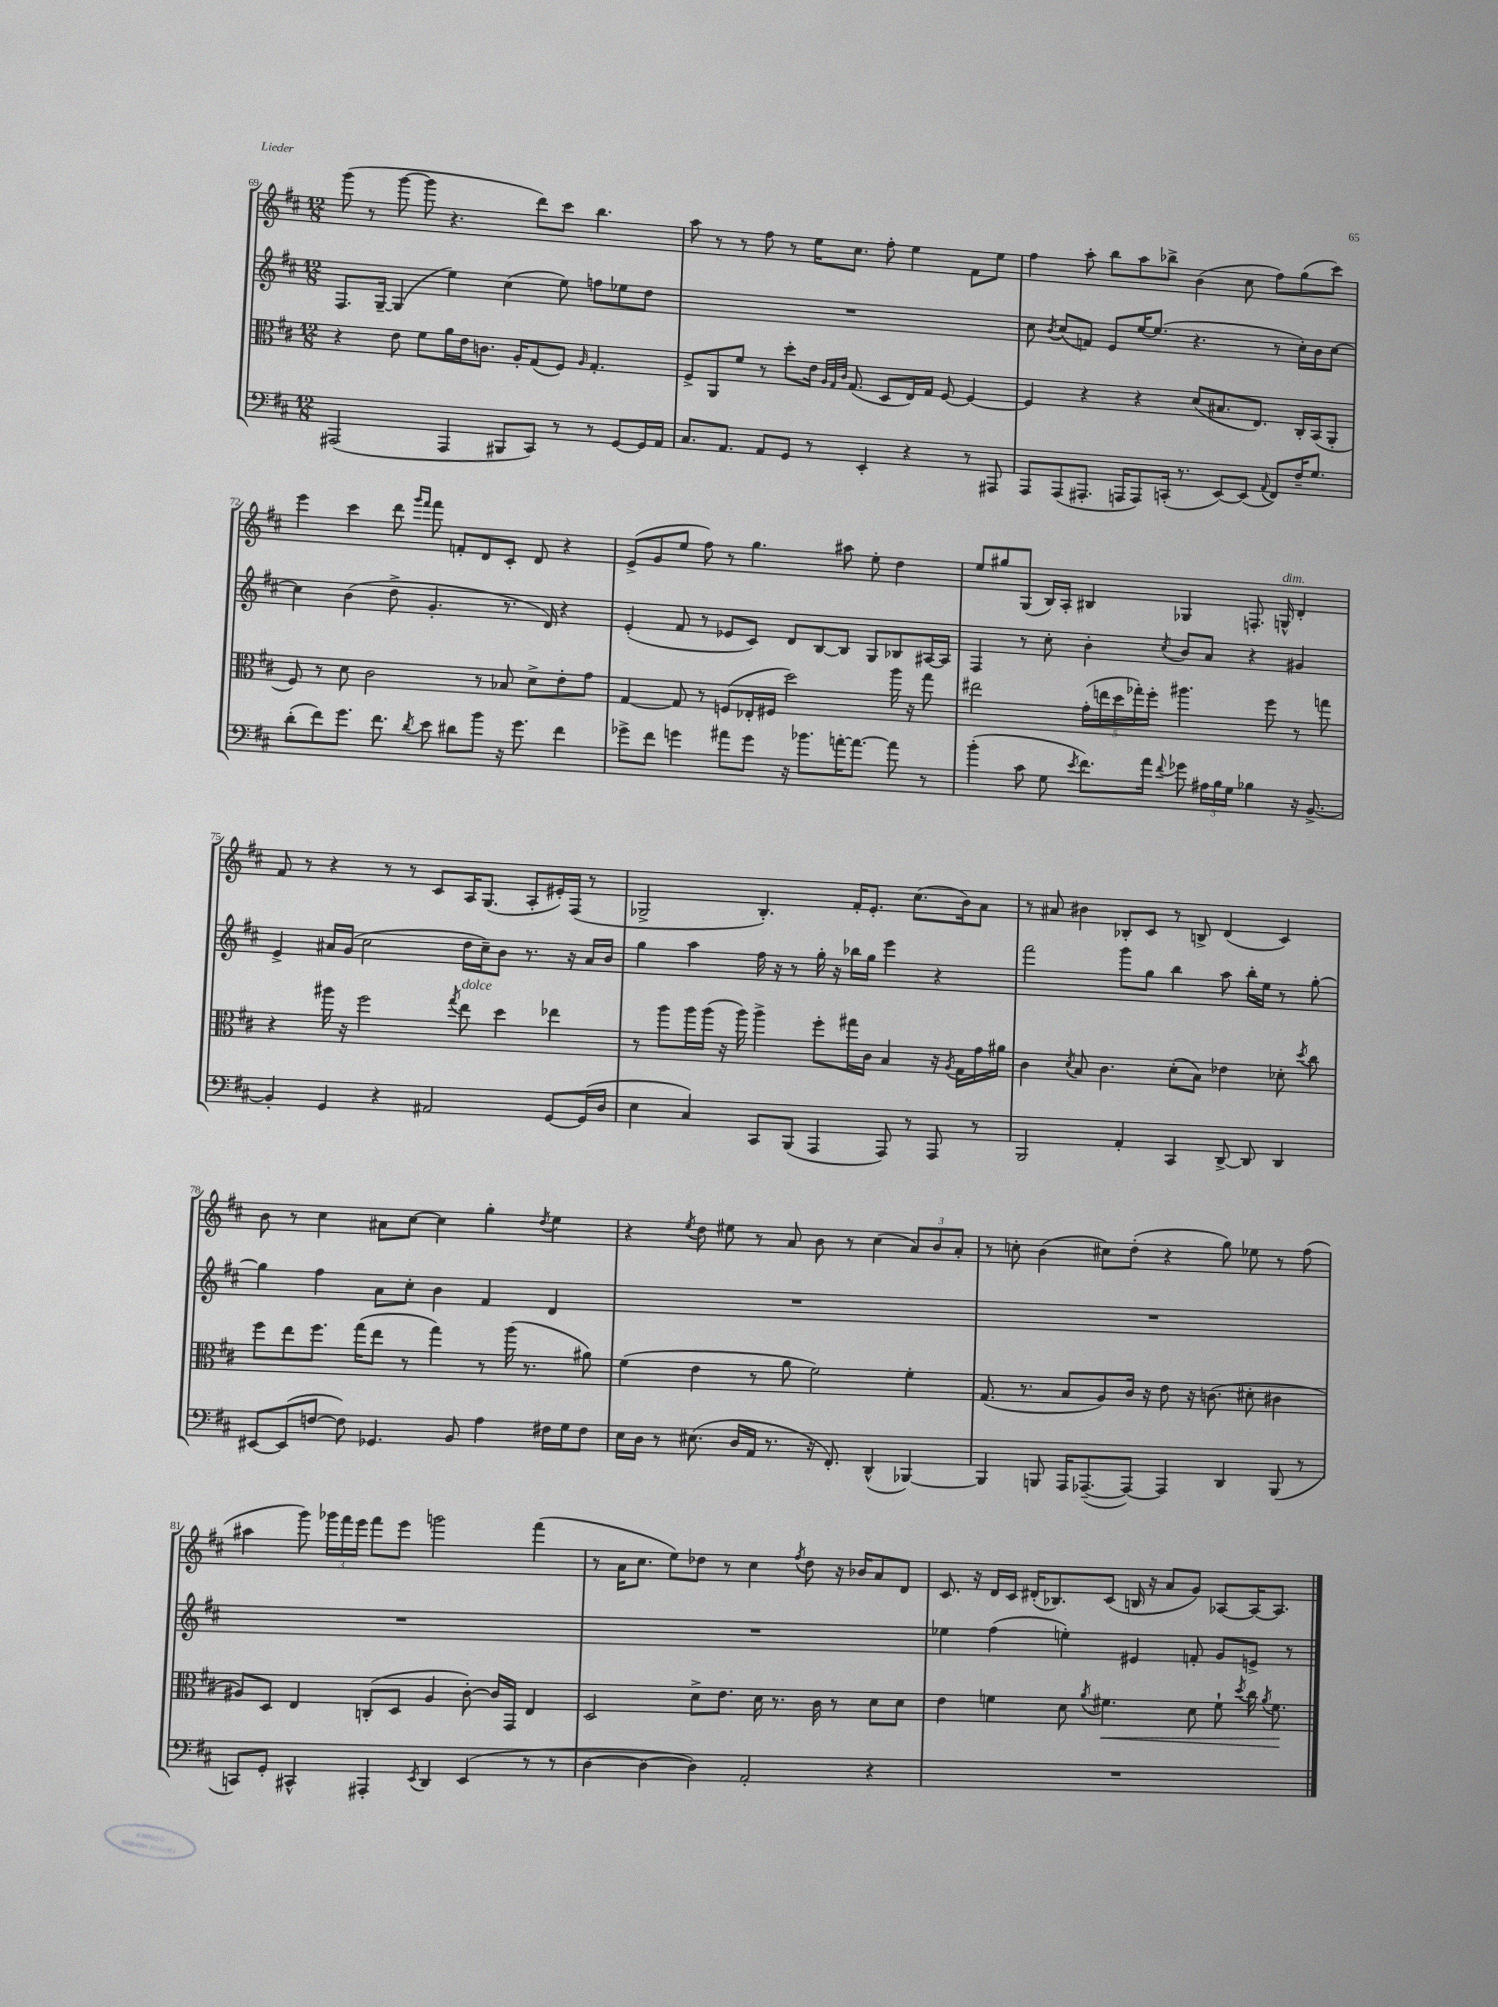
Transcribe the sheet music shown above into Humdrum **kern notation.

**kern	**kern	**kern	**kern
*staff4	*staff3	*staff2	*staff1
*clefF4	*clefC3	*clefG2	*clefG2
*k[f#c#]	*k[f#c#]	*k[f#c#]	*k[f#c#]
*M12/8	*M12/8	*M12/8	*M12/8
(2AAA#	4r	8.F#	(8ggg
.	.	.	8r
.	.	[16G~	.
.	8e	(4G]	[8ggg
.	8f#	.	8ggg]
4AAA#	16a	4ee)	4.r
.	16e	.	.
.	8.c	.	.
8BBB#	.	(4cc#	.
.	16A'	.	.
8CC#)	(8G	.	8ddd)
8r	8F#)	8ee)	8ccc#
.	16qqA	.	.
8r	4.G'	8ff	4.bb
[8GG	.	8ee-	.
16GG]	.	8dd	.
16AA	.	.	.
=	=	=	=
8.C#	8F#^	1.r	8aa
.	8AA	.	8r
8.AA	.	.	.
.	8f#	.	8r
8AA	8r	.	8ff#
8GG	8dd'	.	8r
8r	16e	.	16ee
.	32qqA	.	.
.	32qqG	.	.
.	32qqc#	.	.
.	(8.G	.	8.cc#
4EE'	.	.	.
.	8D	.	8ff#'
4r	16E)	.	4ee
.	16G	.	.
.	[8F#	.	.
8r	4F#_	.	8f#
8AAA#	.	.	8ee
=	=	=	=
8AAA	4F#]	8cc#	4ff#
.	.	8qb	.
(8AAA	.	(8cc#	.
8.AAA#'	4r	8f)	8aa'
.	.	8e	8bb
16AAA	.	.	.
8AAA)	4r	[16ee	8aa
.	.	(8.ee]	.
(16CC'	.	.	8bb-^
8.r	.	.	.
.	(8d	4.r	(4b
[8EE)	8.B#	.	.
(8EE]	.	.	8cc#
.	8.E)	.	.
8qqAA	.	.	.
8FF#)	.	8r	8ff#)
16F#~	16C#'	16cc#')	(8gg
8.G	(16BB	16b	.
.	8AA'	[8cc#	8ccc#)
=	=	=	=
(8d'	8F#)	4cc#]	4eee
8f#)	8r	.	.
8.g	8d	(4b	4ccc#
.	2c#	.	.
8.f#	.	.	.
.	.	8dd^	8ddd
.	.	.	16qqggg
8qd	.	.	16qqfff#
8e	.	4.g'	8fff#
8d#	.	.	8f'
8b	8r	.	8d
16r	8B-	8.r	8c#'
8.g	.	.	.
.	8d^	.	8d
.	.	16d)	.
4f#	8e'	4r	4r
.	8g	.	.
=	=	=	=
8g-^	[4G	(4e'	(8e^
8f#	.	.	8g
4g	8G]	8f#	8ee
.	8r	8r	8ff#)
8a#	(8F	8e-	8r
8g	16E-'	8c#)	4.gg
.	16F#	.	.
16r	2dd)	8d	.
8.b-	.	.	.
.	.	[8B	.
[16a'	.	8B]	8aa#
8.a_	.	.	.
.	.	8G	8ee'
8a]	16aa	8B-	4dd
.	16r	.	.
8r	8gg	[16A#	.
.	.	16A#]	.
=	=	=	=
(4b'	2ee#	4F#	8ee
.	.	.	8gg#
8c#	.	8r	(8G
8G	.	8cc#'	16B)
.	.	.	16A'
8qe	.	.	.
8.f#)	(20g'	4b'	4B#
.	20ee	.	.
.	20dd	.	.
.	20gg-')	.	.
16a	.	.	.
.	20ff#'	.	.
8qqf#	.	8qcc#	.
8g-	4.aa#	8b	4G-
24A#	.	8a	.
24B	.	.	.
24G	.	.	.
4B-	.	4r	8.F'
.	8ff#	.	.
.	.	.	16G^^
16r	8r	4g#	4d'
[8.BB^	.	.	.
.	8gg	.	.
=	=	=	=
4BB']	4r	4e^	8f#
.	.	.	8r
4GG	16aa#	16a#	4r
.	16r	(16g	.
.	2ff#	2cc#	.
4r	.	.	8r
.	.	.	8r
2AA#	.	.	8c#
.	8qgg	.	.
.	8ee	16dd	16A
.	.	16cc#~)	(8.G
.	4dd	8b	.
.	.	8.r	8A'
[8GG	4ee-	.	16e#')
.	.	16r	(16F#
(16GG]	.	16a#	8r
16D	.	16b	.
=	=	=	=
4E	8r	4gg	2G-^
.	8aa	.	.
4C#)	16aa	4aa	.
.	(16aa	.	.
.	16r	.	.
.	16aa)	.	.
8CC#	4aa^	16ff#	4.B')
.	.	16r	.
(8BBB	.	8r	.
4AAA	8ff#'	16gg'	.
.	.	16r	.
.	16gg#	16bb-	16f#'
.	16c#	16gg	8.e'
8AAA)	4B	4eee	.
8r	.	.	(8.cc#
8AAA	16r	4r	.
.	8qA	.	.
.	16G	.	16b)
8r	16g	.	8a
.	16a#	.	.
=	=	=	=
2BBB	4c#	2fff#	8r
.	.	.	8a#
.	8qd	.	.
.	8B	.	4b#
.	4.c#	.	.
4AA'	.	8ggg	8B-'
.	.	8gg	8c#
4CC#	(8d'	4bb	8r
.	8B)	.	8B^
[8DD^	4e-	8aa	(4d
8DD]	.	16bb'	.
.	.	16ee	.
4DD	8d-'	8r	4c#)
.	8qdd	.	.
.	8cc#	[8gg'	.
=	=	=	=
[8EE#	8ff#	4gg]	8b
(8EE#]	8ee	.	8r
[8F	8.ff#	4ff#	4cc#
8F])	.	.	.
.	(16gg	.	.
4.GG-	8ee	8a	8a#
.	8r	8cc#'	[8cc#
.	4gg)	4b	4cc#]
8BB	.	.	.
4A	8r	4f#	4gg'
.	(16aa	.	.
.	8.r	.	.
.	.	.	8qdd
16F#	.	4d	4ee
16G	.	.	.
8F#	8a#)	.	.
=	=	=	=
16E	(4f#	1.r	4r
16D	.	.	.
8r	.	.	.
.	.	.	8qee
(8.E#	4e	.	8dd
.	.	.	8ee#
16D	.	.	.
16AA	8r	.	8r
8.r	.	.	.
.	8a	.	8a
16r	2f#)	.	8b
8.FF#')	.	.	.
.	.	.	8r
(4DD^^	.	.	(4cc#
[4BBB-)	4f#'	.	12a)
.	.	.	12b
.	.	.	12a'
=	=	=	=
4BBB-]	(8.G	1.r	8r
.	.	.	8cc'
.	8.r	.	.
8BBB	.	.	(4b
16AAA	8B	.	.
([8.AAA-~	.	.	.
.	8A)	.	8cc#)
8AAA-_)	16c#	.	(8dd'
.	16r	.	.
4AAA-]	8e	.	4r
.	16r	.	.
.	(8.c	.	.
4DD	.	.	8gg)
.	8d#'	.	8ee-
(8BBB	4c#	.	8r
8r	.	.	(8ff#
=	=	=	=
8CC)	8A#)	1.r	4aa#
8GG'	8D	.	.
4CC#^^	4E	.	8ggg)
.	.	.	24ggg-
.	.	.	24fff#
.	.	.	24eee
4AAA#'	(8C'	.	8fff#
.	8D	.	8eee
8qEE	.	.	.
4DD	4A#	.	2ggg
(4EE	[8c#')	.	.
.	16c#]	.	.
.	16GG	.	.
8r	4E	.	(4fff#
8r	.	.	.
=	=	=	=
[4D	2D	1.r	8r
.	.	.	16a
.	.	.	8.cc#
4D_	.	.	.
.	.	.	8ee)
4D])	8d^	.	8dd-
.	8.e	.	8r
2AA'	.	.	4cc#
.	16d	.	.
.	8.r	.	.
.	.	.	8qff#
.	.	.	8dd-
.	16c#	.	.
.	8r	.	16r
.	.	.	16b-
4r	8d	.	8a
.	8d	.	8d
=	=	=	=
1.r	4e	4ee-	8.c#
.	.	.	16r
.	4f	(4ff#	16d
.	.	.	16c#
.	.	.	(16d#'
.	.	.	8.B-)
.	8d	4ee')	.
.	8qa	.	.
.	4.f#	.	(8c#
.	.	4e#	16B
.	.	.	16r
.	.	.	8a
.	8d	8f'	8g)
.	8f#`	8g	[8A-
.	8qdd	.	.
.	16cc#	8e^	16A-_
.	8qa	.	.
.	8.f#	.	8.A-]
.	.	8r	.
==	==	==	==
*-	*-	*-	*-
